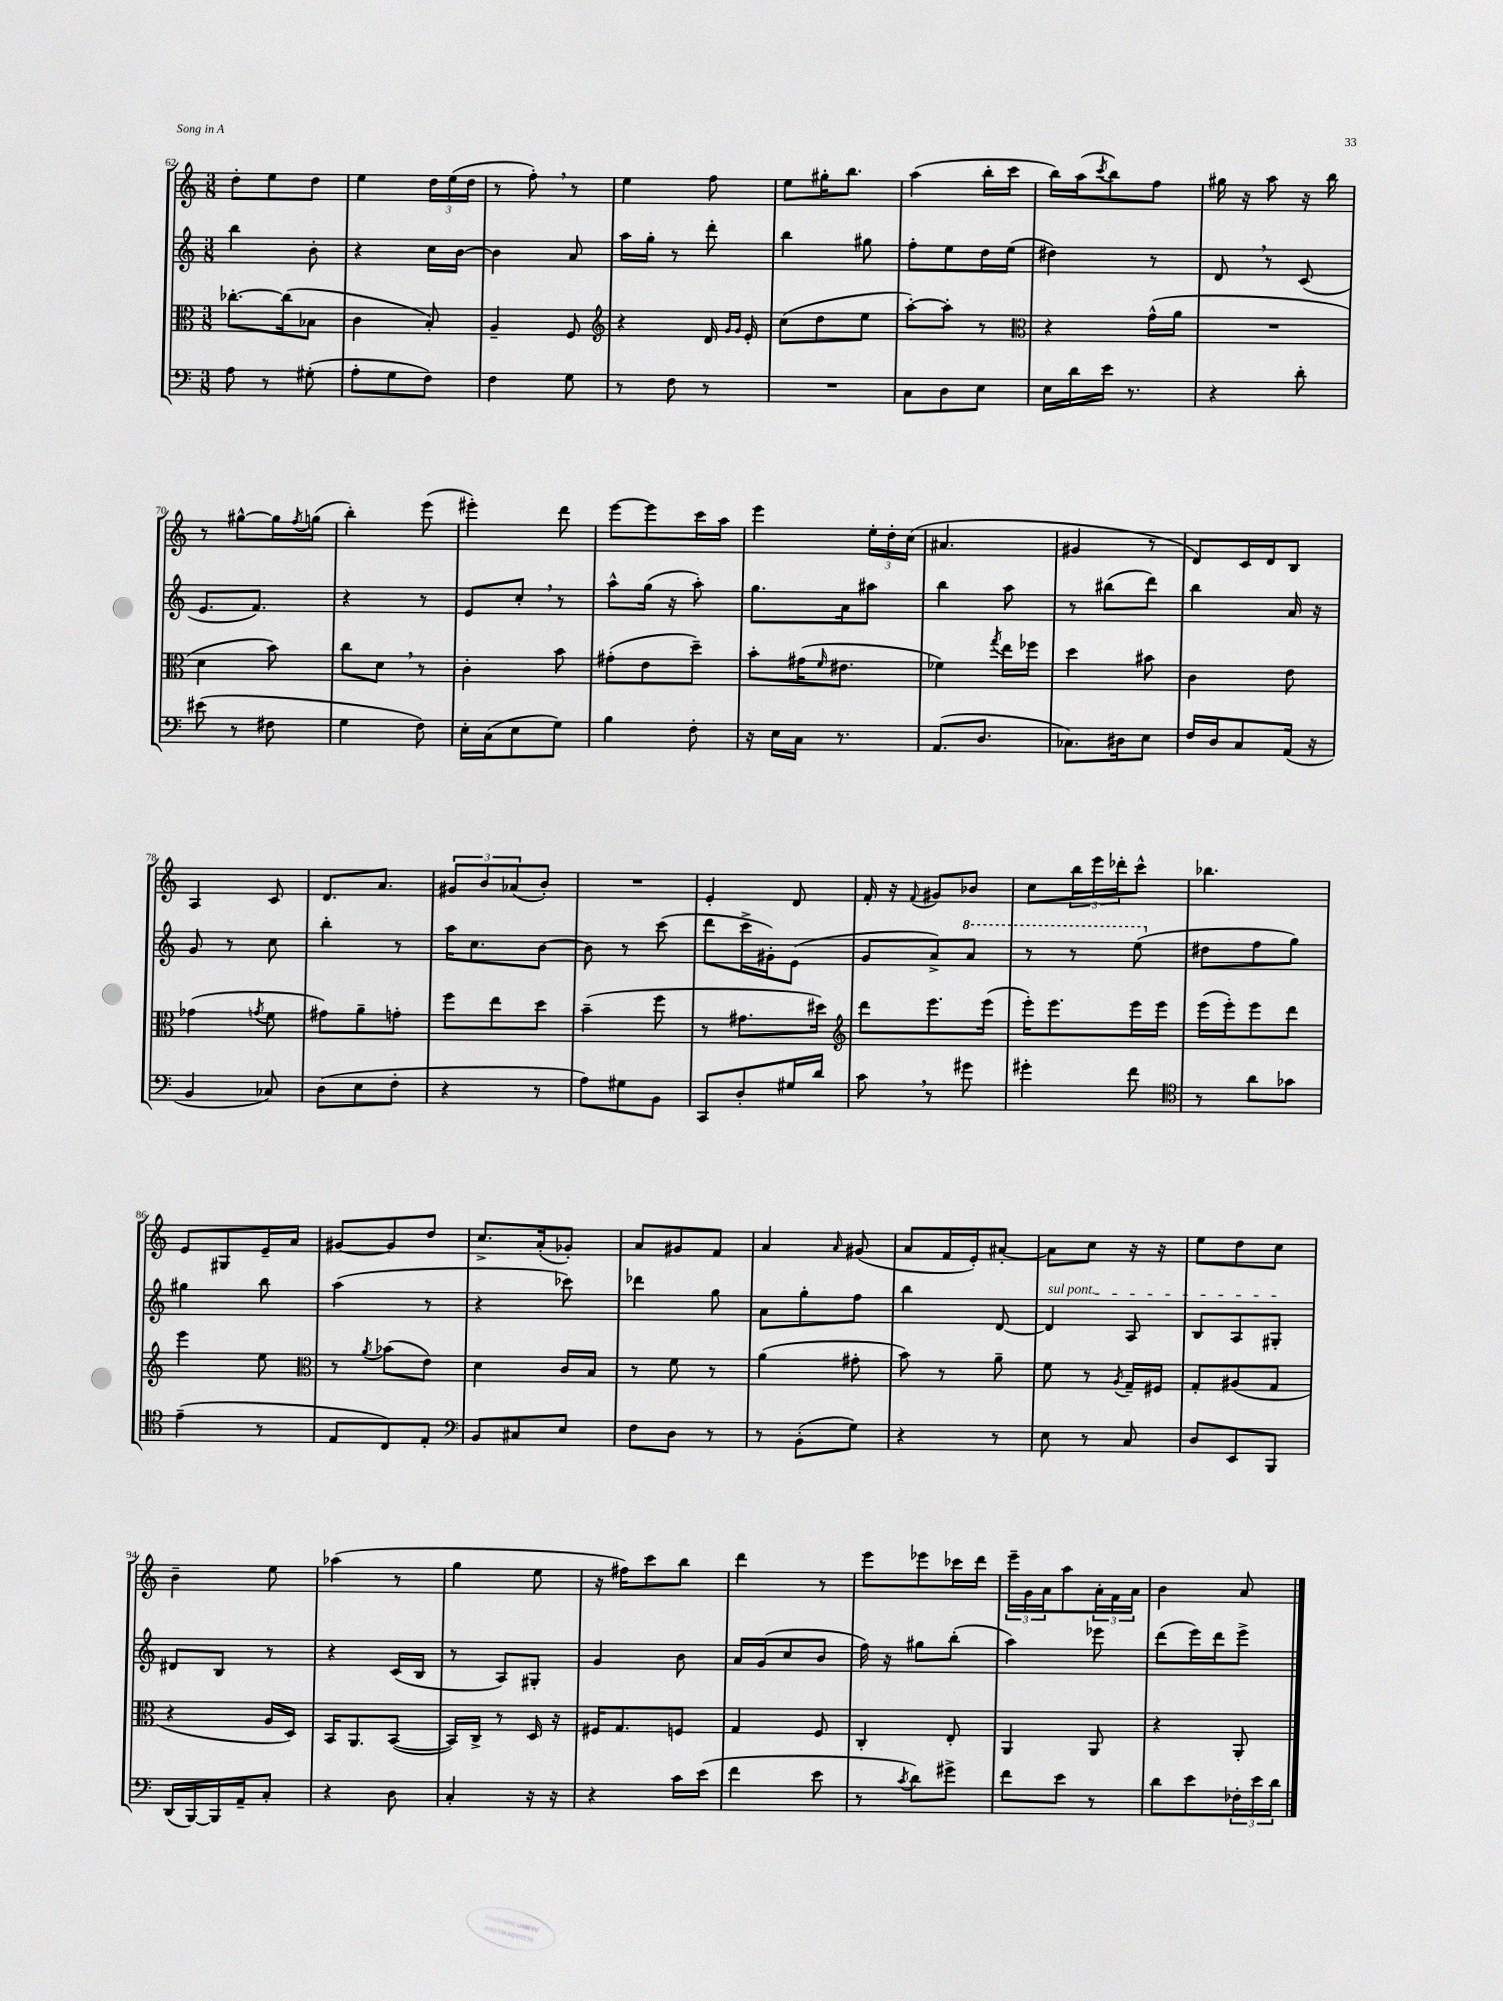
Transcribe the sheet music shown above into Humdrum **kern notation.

**kern	**kern	**kern	**kern
*staff4	*staff3	*staff2	*staff1
*clefF4	*clefC3	*clefG2	*clefG2
*k[]	*k[]	*k[]	*k[]
*M3/8	*M3/8	*M3/8	*M3/8
8A	[8.cc-'	4bb	8dd'
8r	.	.	8ee
.	(16cc-]	.	.
(8G#'	8B-	8b'	8dd
=	=	=	=
8A'	4c	4r	4ee
8G	.	.	.
8F)	8B')	16cc	24dd
.	.	.	(24ee
.	.	[16b	.
.	.	.	24dd
=	=	=	=
4F	4A~	4b]	8r
.	.	.	8ff')
8G	8F	8a	8r
=	=	=	=
*	*clefG2	*	*
8r	4r	16aa	4ee
.	.	16gg'	.
8F	.	8r	.
8r	16d	8ddd'	8ff
.	16qqg	.	.
.	16qqg	.	.
.	16e'	.	.
=	=	=	=
4.r	(8cc	4bb	8ee
.	8dd	.	16gg#'
.	.	.	8.bb
.	8ee	8gg#	.
=	=	=	=
8C	[8aa')	8ff'	(4aa
8D	8aa']	8ee	.
8E	8r	16dd	16bb'
.	.	(16ee	16ccc
=	=	=	=
*	*clefC3	*	*
16E	4r	4dd#)	16bb)
16d	.	.	(16aa
.	.	.	8qccc
16e	.	.	8bb)
8.r	.	.	.
.	(16g^^	8r	8ff
.	16a	.	.
=	=	=	=
4r	4.r	8d	16gg#
.	.	.	16r
.	.	8r	8aa
8d'	.	(8c	16r
.	.	.	16bb
=	=	=	=
(8e#	4d	8.e	8r
8r	.	.	[8gg#^^
.	.	8.f)	.
8F#	8b)	.	16gg#]
.	.	.	8qff
.	.	.	(16gg
=	=	=	=
4G	8cc	4r	4bb')
.	8d	.	.
8F)	8r	8r	(8eee
=	=	=	=
16E'	4c'	8e	4eee#')
(16C	.	.	.
8E	.	8cc'	.
8G)	8b	8r	8ddd
=	=	=	=
4B	(8g#'	8aa^^	[8eee
.	8e	(16gg	8eee]
.	.	16r	.
8F'	8dd~)	8aa')	16ccc
.	.	.	16aa
=	=	=	=
16r	8b'	8.gg	4eee
16E	.	.	.
16C	(16g#	.	.
.	16qqf	.	.
8.r	8.e#	16a	.
.	.	8aa#	24ee'
.	.	.	24dd'
.	.	.	(24cc
=	=	=	=
(8.AA	4f-)	4bb	4.a#
8.D	.	.	.
.	8qgg	.	.
.	16ee	8aa	.
.	16ff-	.	.
=	=	=	=
8.C-)	4dd	8r	4g#
.	.	(8bb#	.
16D#	.	.	.
8E	8b#	8ddd)	8r
=	=	=	=
16F	4c	4bb	8d)
16D	.	.	.
8C	.	.	16c
.	.	.	16d
(16AA	8e	16a	8B
16r	.	16r	.
=	=	=	=
4BB	(4g-	8g	4A
.	.	8r	.
.	8qg	.	.
8C-)	8f	8cc	8c
=	=	=	=
(8D	8g#)	4bb'	8.d
8E	8a~	.	.
.	.	.	8.a
8F'	8g'	8r	.
=	=	=	=
4r	8ff	16aa	12g#
.	.	8.cc	.
.	.	.	12b
.	8ee	.	.
.	.	.	(12a-
8r	8dd	[8b	8b')
=	=	=	=
8A)	(4b~	8b]	4.r
8G#	.	8r	.
8BB	8ff	(8ccc	.
=	=	=	=
8CC	8r	8ddd	4e'
8D'	8.g#	16ccc^	.
.	.	16g#')	.
16G#	.	(8e	8d
16d	16dd#)	.	.
=	=	=	=
*	*clefG2	*	*
8c	8ddd	8g	16f'
.	.	.	16r
.	.	.	8qqf
8r	8.eee	8a^)	8g#
8g#	.	8aa	8b-
.	(16eee	.	.
=	=	=	=
4g#'	16eee')	8r	8cc
.	8.eee	.	.
.	.	8r	24bb
.	.	.	24eee
.	.	.	24ddd-'
8f	16eee	(8eee	8ccc^^
.	16eee	.	.
=	=	=	=
*clefC4	*	*	*
8r	(16eee	8dd#	4.bb-
.	16eee')	.	.
8a	8eee	8ff	.
8g-	8ddd	8gg)	.
=	=	=	=
(4e~	4eee	4gg#	8e
.	.	.	8G#
8r	8ee	8bb	16e~
.	.	.	16a
=	=	=	=
*	*clefC3	*	*
8E	8r	(4aa	[8g#
.	8qa	.	.
8C)	(8b-	.	8g#]
8E'	8e)	8r	8dd
=	=	=	=
*clefF4	*	*	*
8BB	4d	4r	8.cc^
8C#	.	.	.
.	.	.	(16a'
8E	16c	8ccc-)	8g-')
.	16B	.	.
=	=	=	=
8F	8r	4ddd-	8a
8D	8f	.	8g#
8r	8r	8gg	8f
=	=	=	=
8r	(4a	8a	4a
(8BB'	.	8gg'	.
.	.	.	16qqa
8G)	8g#'	8ff	(8g#
=	=	=	=
4r	8b)	4bb	8a
.	8r	.	16f
.	.	.	16e')
8r	8a~	[8d	[8a#'
=	=	=	=
8E	8f	4d]	8a#]
8r	8r	.	8cc
.	8qA	.	.
8C	16G~	8A	16r
.	16F#	.	16r
=	=	=	=
8D	8G'	8B	8ee
8EE	(8A#	8A	8dd
8BBB	8G	8G#'	8cc
=	=	=	=
(16DD	4r	8d#	4b~
[16BBB)	.	.	.
16BBB]	.	8B	.
16AA~	.	.	.
8C'	16A	8r	8ee
.	16D)	.	.
=	=	=	=
4r	16BB	4r	(4aa-
.	8.AA	.	.
8D	([8BB	(16c	8r
.	.	16B	.
=	=	=	=
4C'	16BB])	8r	4gg
.	16C^	.	.
.	8r	8A)	.
16r	16D	8G#'	8ee
16r	16r	.	.
=	=	=	=
4r	16F#	4g	16r
.	8.G	.	16ff#)
.	.	.	8ccc
16c	8F	8b	8bb
(16e	.	.	.
=	=	=	=
4f	4G	16a	4ddd
.	.	(16g	.
.	.	8cc	.
8e	8F	8b	8r
=	=	=	=
8r	4C'	16ff)	8eee
.	.	16r	.
8qc	.	.	.
8d)	.	8gg#	8eee-
8g#^	8E'	(8bb'	16ccc-
.	.	.	16ddd
=	=	=	=
8f	4AA	4aa)	24eee~
.	.	.	24g
.	.	.	24a
8e	.	.	8aa
8r	8AA	8eee-	24a'
.	.	.	24f
.	.	.	24a
=	=	=	=
8d	4r	(8ddd	4b
8e	.	16eee)	.
.	.	16ddd	.
24F-'	8AA'	8eee^	8a
24e	.	.	.
24d	.	.	.
==	==	==	==
*-	*-	*-	*-
